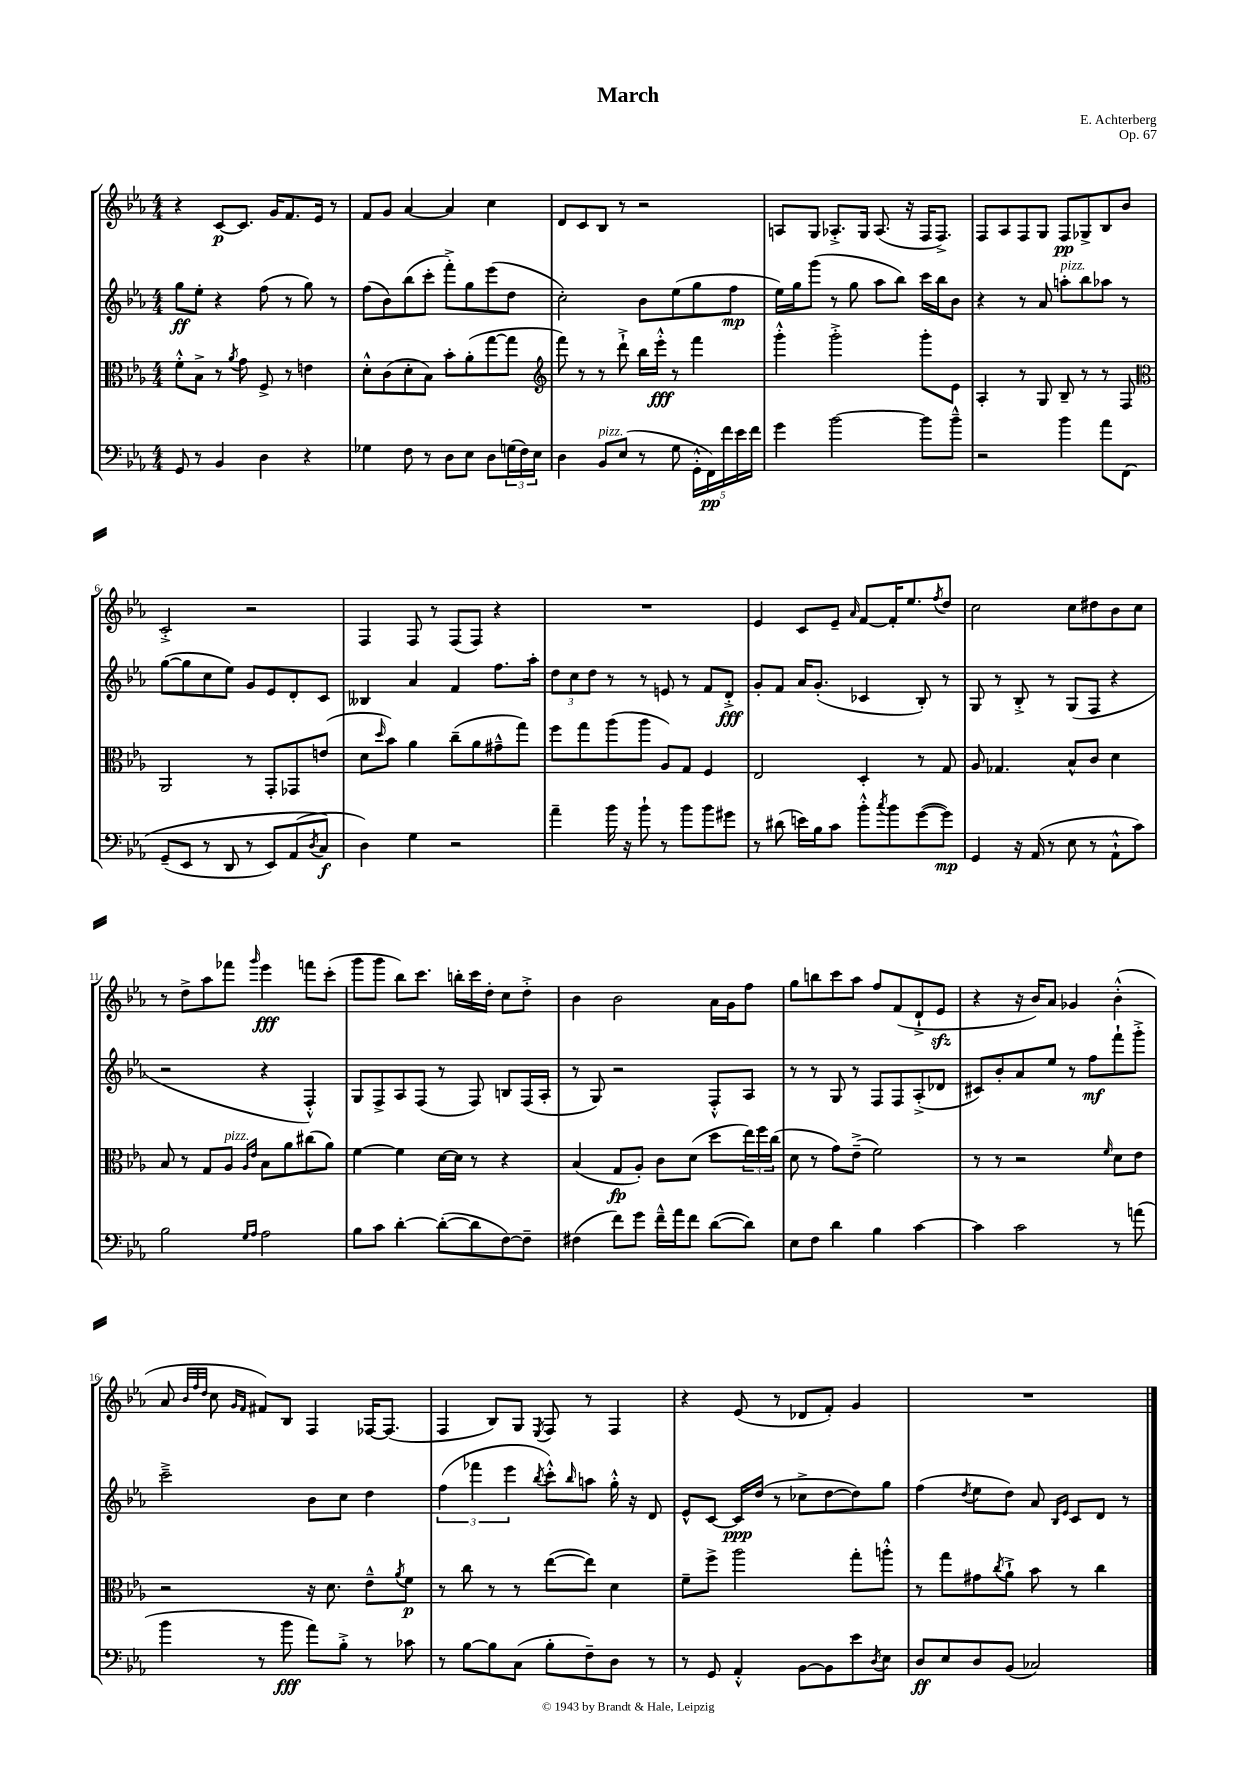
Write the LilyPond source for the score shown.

\header { title = "March" composer = "E. Achterberg" opus = "Op. 67" }
<<
\new StaffGroup <<
\new Staff = "s0" {
    \clef treble \key ees \major \numericTimeSignature \time 4/4
    r4 c'8~\p c'8. g'16 f'8. ees'16 r8 |
    f'8 g'8 aes'4~ aes'4 c''4 |
    d'8 c'8 bes8 r8 r2 |
    a8 g8 aes8.-.-> g16 aes8.( r16 f16 f8.->) |
    f8 aes8 f8 g8 f8\pp ges8-> bes8 bes'8 |
    c'2-.-> r2 |
    f4 f8 r8 f8( f8) r4 |
    R1 |
    ees'4 c'8 ees'8-- \grace { aes'16 } f'8~ f'16-. ees''8. \acciaccatura { f''8 } d''8 |
    c''2 c''8 dis''8 bes'8 c''8 |
    r8 d''8-> aes''8 fes'''8 \grace { g'''16 } ees'''4\fff f'''8 c'''8-.( |
    g'''8 g'''8 bes''8) c'''8. b''16-. c'''16 d''16-. c''8 d''8-.-> |
    bes'4 bes'2 aes'16 g'16 f''8 |
    g''8 b''8 c'''8 aes''8 f''8 f'8( d'8-!-> ees'8\sfz |
    r4 r16 bes'16) aes'8 ges'4 bes'4-.-^( |
    aes'8 \grace { bes'32 f''32 d''32 } c''8 \grace { g'16 f'16 } fis'8) bes8 f4 fes16~ fes8.( |
    f4 bes8) g8 \acciaccatura { ees8 } f8 r8 f4 |
    r4 ees'8( r8 des'8 f'8-.) g'4 |
    R1 \bar "|." |
}
\new Staff = "s1" {
    \clef treble \key ees \major \numericTimeSignature \time 4/4
    g''8\ff ees''8-. r4 f''8( r8 g''8) r8 |
    f''8( bes'8) bes''8( c'''8-. f'''8-.->) g''8 ees'''8( d''8 |
    c''2-.) bes'8 ees''8( g''8 f''8\mp |
    ees''16) g''16 g'''8( r8 g''8 aes''8 bes''8) c'''16 bes''16 bes'8 |
    r4 r8 aes'8 a''8-.^\markup { \italic "pizz." } bes''8 aes''8 r8 |
    g''8~( g''8 c''8 ees''8) g'8 ees'8 d'8-. c'8 |
    beses4 aes'4 f'4 f''8. aes''16-. |
    \tuplet 3/2 { d''8 c''8 d''8 } r8 r8 e'8 r8 f'8 d'8-.->\fff |
    g'8-. f'8 aes'16 g'8.-.( ces'4 bes8-.) r8 |
    g8 r8 bes8-.-> r8 g8( f8 r4 |
    r2 r4 f4-.-^) |
    g8 f8-> aes8 f8( r8 f8) b8 f16( aes16-. |
    r8 g8) r2 f8-.-^ aes8 |
    r8 r8 g8 r8 f8 f8 aes8-.->( des'8 |
    cis'8) bes'8-. aes'8 ees''8 r8 f''8\mf f'''8-! g'''8-.-> |
    c'''2---> bes'8 c''8 d''4 |
    \tuplet 3/2 { f''4( fes'''4 ees'''4 } \acciaccatura { bes''8 } c'''8-.-^) \grace { bes''16 } a''8 g''16-.-^ r16 d'8 |
    ees'8-^ c'8~ c'16\ppp d''16( r8 ces''8-> d''8~ d''8) g''8 |
    f''4( \acciaccatura { d''8 } ees''8 d''8) aes'8 \grace { bes16 ees'16 } c'8 d'8 r8 \bar "|." |
}
\new Staff = "s2" {
    \clef alto \key ees \major \numericTimeSignature \time 4/4
    f'8-.-^ bes8-> r8 \acciaccatura { aes'8 } g'8 f8-> r8 e'4 |
    d'8-.-^ c'8( d'8-. bes8) bes'8-. aes'8-.( g''8~ g''8 |
    \clef treble f'''8) r8 r8 d'''8-!-> bes''16 ees'''16-.-^\fff r8 f'''4 |
    g'''4-.-^ g'''2-.-> g'''8-. ees'8 |
    aes4-. r8 g8 bes8-- r8 r8 f8 |
    \clef alto aes,2 r8 g,8-. ges,8 e'8( |
    d'8 \grace { d''16 } bes'8) aes'4 c''8--( aes'8 gis'8---^ g''8) |
    f''8 g''8 aes''8( aes''8 aes8) g8 f4 |
    ees2 d4-. r8 g8 |
    aes8 ges4. bes8-^ c'8 d'4 |
    bes8 r8 g8 aes8^\markup { \italic "pizz." } \grace { aes16 ees'16 } bes8 aes'8 cis''8( aes'8) |
    f'4~ f'4 d'16~ d'16 r8 r4 |
    bes4( g8\fp aes8-.) c'8 d'8( d''8 \tuplet 3/2 { ees''16) f''16 c''16( } |
    d'8 r8 g'8) ees'8--->( f'2) |
    r8 r8 r2 \grace { f'16 } d'8 ees'8 |
    r2 r16 d'8. ees'8---^ \acciaccatura { aes'8 } f'8\p |
    r8 c''8 r8 r8 ees''8~( ees''8) d'4 |
    f'8-- f''8-> aes''2 g''8-. a''8-.-^ |
    r8 g''8 gis'8 \acciaccatura { c''8 } aes'8-!-> bes'8 r8 c''4 \bar "|." |
}
\new Staff = "s3" {
    \clef bass \key ees \major \numericTimeSignature \time 4/4
    g,8 r8 bes,4 d4 r4 |
    ges4 f8 r8 d8 ees8 d8 \tuplet 3/2 { g16( f16) ees16 } |
    d4 bes,8^\markup { \italic "pizz." } ees8( r8 g8 \tuplet 5/4 { g,16-.-^ f,16\pp) f'16 ees'16 f'16 } |
    g'4 bes'2~ bes'8 bes'8---^ |
    r2 bes'4 aes'8 f,8\( |
    g,8--( ees,8 r8 d,8 r8 ees,8) aes,8( \acciaccatura { d8 } c8\f\) |
    d4) g4 r2 |
    aes'4-- bes'16 r16 bes'8-! r8 bes'8 bes'8 gis'8 |
    r8 dis'8( e'16) bes16 c'8 bes'8-.-^ \acciaccatura { c''8 } bes'8 g'8~( g'8\mp) |
    g,4 r16 aes,16( r8 ees8 r8 aes,8-!-^ c'8) |
    bes2 \grace { g16 aes16 } aes2 |
    bes8 c'8 d'4~-. d'8~-.( d'8 f8~) f8-- |
    fis4( f'8) g'8 f'16---^ aes'16 f'8 d'8~( d'8) |
    ees8 f8 d'4 bes4 c'4~ |
    c'4 c'2 r8 a'8( |
    bes'4 r8 bes'8\fff aes'8) bes8-.-> r8 ces'8 |
    r8 bes8~ bes8 c8( bes8-. f8--) d8 r8 |
    r8 g,8 aes,4-.-^ bes,8~ bes,8 ees'8 \acciaccatura { d8 } ees8 |
    d8\ff ees8 d8 bes,8( ces2) \bar "|." |
}
>>
>>
